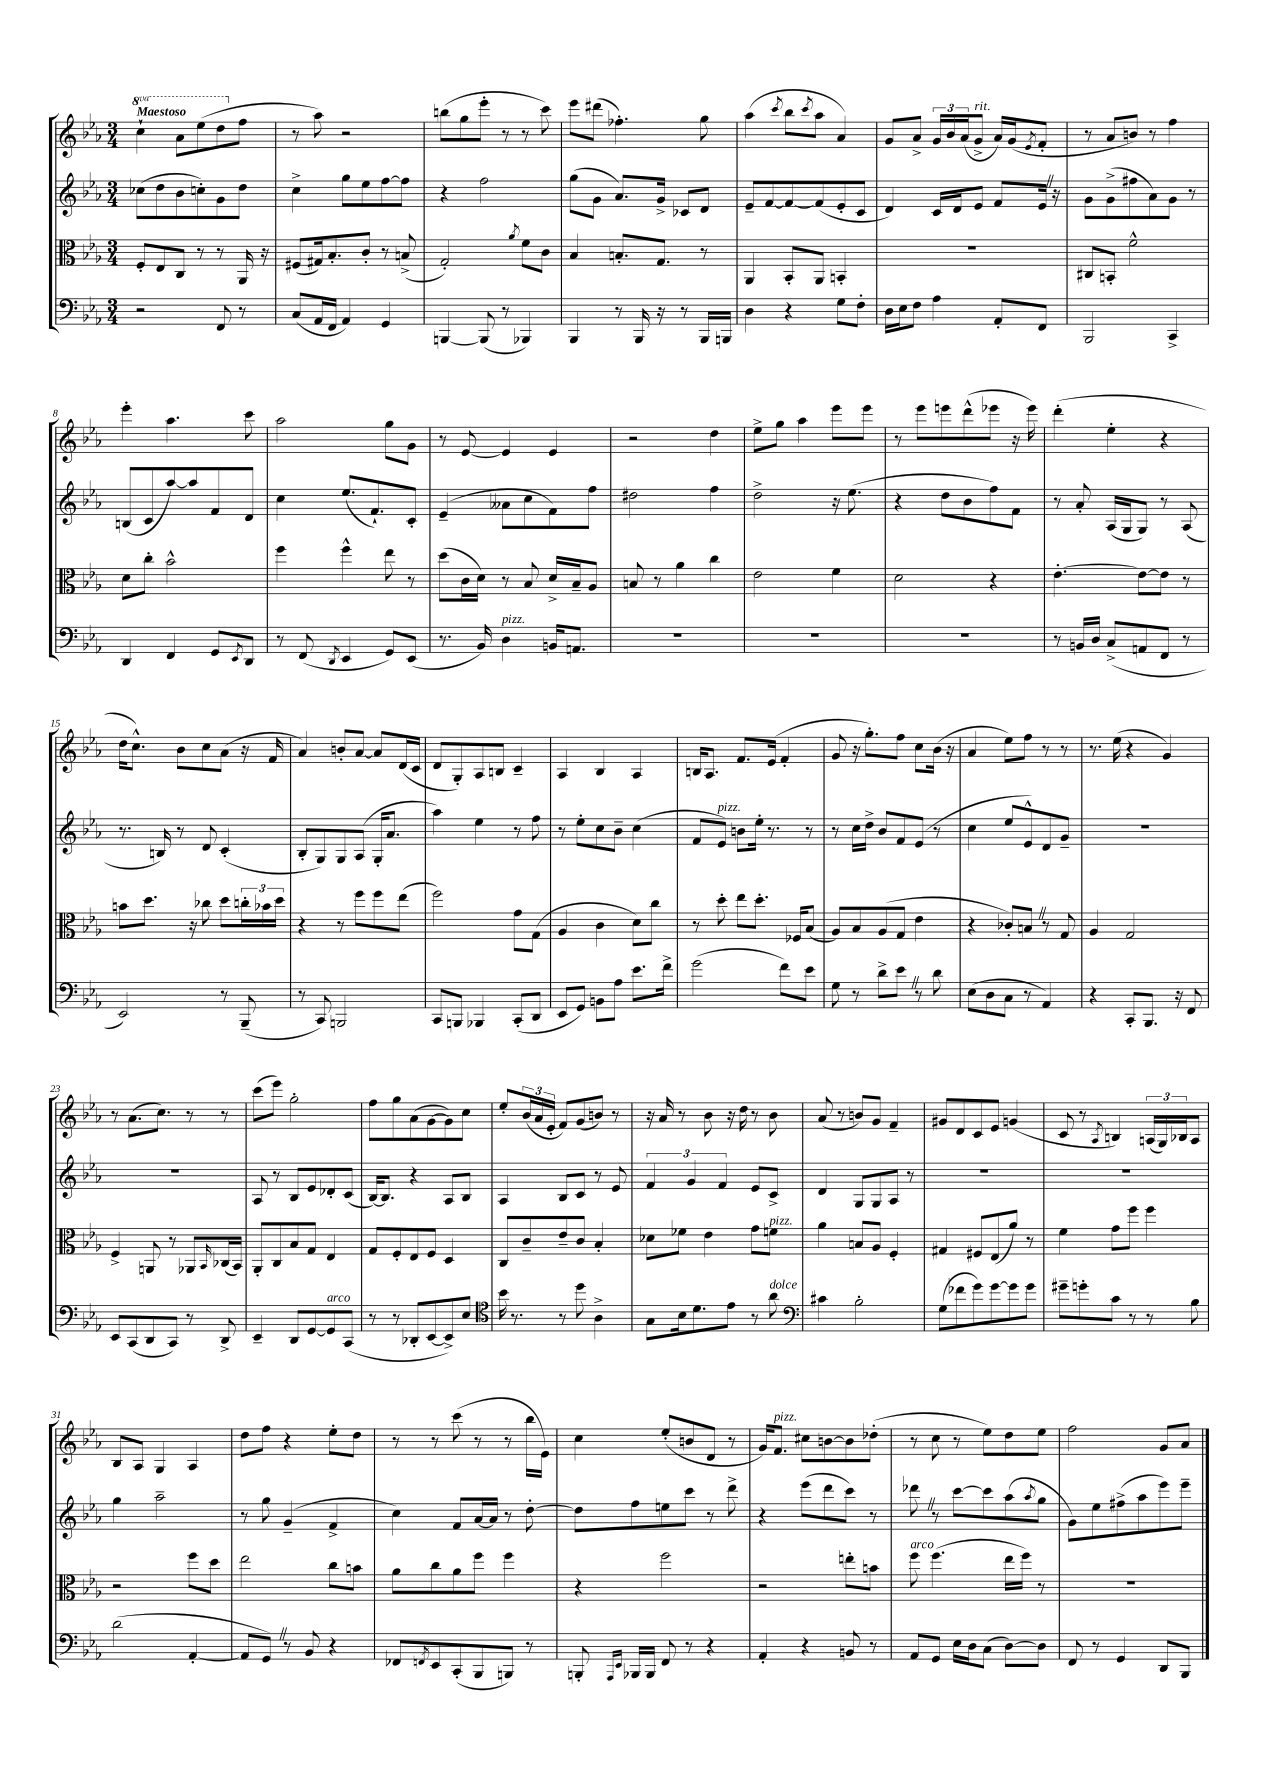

**kern	**kern	**kern	**kern
*staff4	*staff3	*staff2	*staff1
*clefF4	*clefC3	*clefG2	*clefG2
*k[b-e-a-]	*k[b-e-a-]	*k[b-e-a-]	*k[b-e-a-]
*M3/4	*M3/4	*M3/4	*M3/4
2r	8F'	(8cc-	4ccc`
.	8E-	8dd	.
.	8C	8b-	8aa-
.	8r	8cc')	(8eee-
8FF	8r	8g	8ddd
8r	16AA-	8dd	8ff
.	16r	.	.
=	=	=	=
(8C	(8F#	4cc^	8r
16AA-	16G#)	.	8aa-)
16FF	8.B-'	.	.
4AA-)	.	8gg	2r
.	8c'	8ee-	.
4GG	8r	[8ff	.
.	(8B^	8ff]	.
=	=	=	=
[4BBB	2G')	4r	(8bb
.	.	.	8gg
(8BBB]	.	2ff	8eee-'
8r	.	.	8r
.	8qa-	.	.
4BBB-)	8f	.	8r
.	8c	.	8ccc)
=	=	=	=
4BBB-	4B-	(8gg	8eee-
.	.	8g	(8ddd#
8r	8.B'	8.a-)	4.ff-')
16BBB-	.	.	.
16r	8.G	16g^	.
8r	.	8c-	.
16BBB-	8r	8d	8gg
16BBB	.	.	.
=	=	=	=
4D	4AA-	8e-~	(4aa-
.	.	[8f	.
.	.	.	8qccc
4r	8BB-'	8f_	8bb-
.	.	.	8qccc
.	8AA-	(8f]	8aa-
8G	4BB'	8e-'	4a-)
8F'	.	8c	.
=	=	=	=
16D	2.r	4d)	8g
16E-	.	.	.
8F	.	.	8a-^
4A-	.	16c	24g
.	.	.	24b-
.	.	16d	.
.	.	.	(24a-
.	.	8e-	8g^
8AA-'	.	8f	16a-)
.	.	.	(16g
.	.	.	8qe-
8FF	.	16e-	8f'
.	.	16r	.
=	=	=	=
2BBB-	8C#	8g	8r
.	8BB'	(8g^	8a-
.	2f^^	8ff#	8b)
.	.	8a-)	8r
4CC^	.	8g	4ff
.	.	8r	.
=	=	=	=
4DD	8d	(8B	4eee-'
.	8cc'	8c	.
4FF	2b-^^	[8aa-)	4.aa-
.	.	8aa-]	.
8GG	.	8f	.
8qEE-	.	.	.
8DD	.	8d	8ccc
=	=	=	=
8r	4ff	4cc	2aa-
(8FF	.	.	.
8qDD	.	.	.
4EE-	4ff^^	(8.ee-	.
.	.	8.f`)	.
8GG)	8ee-	.	8gg
(8EE-	8r	8c'	8g
=	=	=	=
8.r	(8dd	(4e-~	8r
.	16c	.	[8e-
16BB-)	16d)	.	.
4D	8r	8a--	4e-]
.	8B-	8cc	.
16BB	16d^	8f)	4e-
8.AA	16B-~	.	.
.	8A-	8ff	.
=	=	=	=
2.r	8B	2dd#	2r
.	8r	.	.
.	4a-	.	.
.	4cc	4ff	4dd
=	=	=	=
2.r	2e-	2dd^	8ee-^
.	.	.	8gg
.	.	.	4aa-
.	4f	16r	8eee-
.	.	(8.ee-	.
.	.	.	8eee-
=	=	=	=
2.r	2d	4r	8r
.	.	.	8eee-
.	.	8dd	8eee
.	.	8b-	(8ddd^^
.	4r	8ff)	8eee-
.	.	8f	16r
.	.	.	16eee-)
=	=	=	=
8r	[4.e-'	8r	(4ddd'
16BB	.	8a-'	.
16D	.	.	.
(8C^	.	(16A-	4ee-'
.	.	16G	.
8AA	8e-_	8G)	.
8FF	8e-]	8r	4r
8r	8r	(8A-	.
=	=	=	=
2EE-)	8b	8.r	16dd
.	.	.	8.cc^^)
.	8.dd	.	.
.	.	16B)	.
.	.	8r	8b-
.	16r	.	.
.	8cc-	8d	8cc
8r	8dd	(4c'	(8a-
(8BBB-~	24cc'	.	16r
.	24b-	.	.
.	.	.	16f
.	24dd	.	.
=	=	=	=
8r	4r	8B-'	4a-)
8CC)	.	8G)	.
2BBB	8r	8G	8b'
.	8ff	(8A-	[8a-
.	8ff	16G'	8a-]
.	.	8.a-	.
.	(8ee-	.	(16d
.	.	.	16c
=	=	=	=
8CC	2ff)	4aa-)	8d
8BBB	.	.	8G')
4BBB-	.	4ee-	8A-
.	.	.	8B
(8CC'	8g	8r	4c~
8DD	(8G	8ff	.
=	=	=	=
8EE-	4A-	8r	4A-
8GG)	.	8ee-'	.
8BB	4c	8cc	4B-
8A-	.	8b-~	.
8.e-	8d)	(4cc	4A-
.	8cc	.	.
16f^	.	.	.
=	=	=	=
(2g	8r	8f	16B
.	.	.	8.A-
.	8dd'	8e-)	.
.	8ee-	8b	8.f
.	8.dd'	16ee-'	.
.	.	8.r	(16e-
8f)	.	.	4f'
.	16F-	.	.
8e-	(8B-	8r	.
=	=	=	=
8G	8A-)	8r	8g
8r	8B-	16cc	16r
.	.	16dd^	8.gg')
8d^	(8A-	8b-	.
8e-	8G	8f	8ff
8r	4e-	(8e-	8cc
8d	.	8r	(16b-
.	.	.	16r
=	=	=	=
(8E-	4r	4cc	4a-
8D	.	.	.
8C	8c-')	8ee-	8ee-)
8r	8B	8e-^^)	8ff
4AA-)	8r	8d	8r
.	8G	8g~	8r
=	=	=	=
4r	4A-	2.r	8.r
.	.	.	(16ee-
8CC'	2G	.	4r
8.BBB-	.	.	.
.	.	.	4g)
16r	.	.	.
8FF	.	.	.
=	=	=	=
8EE-	4F^	2.r	8r
(8CC	.	.	(8.a-
8DD	8AA	.	.
.	.	.	8.cc)
8CC)	8r	.	.
8r	8AA-	.	8r
.	16qqBB-	.	.
8DD^	(16C-	.	8r
.	16BB-)	.	.
=	=	=	=
4EE-~	8AA-'	8A-	(8ccc
.	8C	8r	8eee-)
8DD	8B-	8B-	2gg'
[8GG	8G	8e-	.
8GG]	4E-	8d-'	.
(8CC	.	(8c	.
=	=	=	=
8r	8G	[16B-)	8ff
.	.	8.B-]	.
8r	8F'	.	8gg
8DD-'	8E-	4r	(8a-
[8EE-	8F	.	[8g
8EE-^])	4D	8A-	8g])
8E-	.	8B-	8cc
=	=	=	=
*clefC4	*	*	*
16b-	8C	4A-	8ee-'
8.r	.	.	.
.	8c~	.	(24b-
.	.	.	24a-
.	.	.	24e-'
8r	8e-~	8B-	8f)
8dd	8c	8c	(8g
4A-^	4B-'	8r	8b)
.	.	8e-	8r
=	=	=	=
8G	8d-	6f	16r
.	.	.	16a-
16B-	8f-	.	8r
.	.	6g	.
8.d	.	.	.
.	4e-	.	8b-
.	.	6f	.
8e-	.	.	16r
.	.	.	16dd
8r	8g	8e-	8r
8a-	8f	8c^	8b-
=	=	=	=
*clefF4	*	*	*
4c#	4a-	4d	(8a-
.	.	.	8r
2B-'	8B	8G	8b)
.	8A-	8G	8g
.	4F'	8A-	4f~
.	.	8r	.
=	=	=	=
(8G	4G#	2.r	8g#
8f-	.	.	8d
8g)	8F#	.	8c
[8g	(8E-	.	8e-
8g]	8a-)	.	(4g
8g	8r	.	.
=	=	=	=
8g#~	4f	2.r	8c
8g'	.	.	8r
.	.	.	8qA-
8c	8g	.	4B)
8r	8ff	.	.
8r	4ff	.	(24A
.	.	.	24G)
.	.	.	24B-
8B-	.	.	8A
=	=	=	=
(2d	2r	4gg	8B-
.	.	.	8A-
.	.	2aa-~	4G
[4AA-'	8ff	.	4A-
.	8dd	.	.
=	=	=	=
8AA-]	2ee-	8r	8dd
8GG)	.	8gg	8ff
8r	.	(4g~	4r
8BB-	.	.	.
4r	8cc	4f^	8ee-'
.	8b	.	8dd
=	=	=	=
8FF-	8a-	4cc)	8r
8qFF	.	.	.
8EE-	8cc	.	8r
(8CC'	8a-	8f	(8ccc
8BBB-	8ff	[16a-	8r
.	.	16a-]	.
8BBB)	4ff	8r	8r
8r	.	[8dd'	16bb-
.	.	.	16e-)
=	=	=	=
8BBB'	4r	8dd]	4cc
16qqAAA-	.	.	.
16qqEE-	.	.	.
16BBB-	.	8ff	.
16BBB-	.	.	.
8FF	2ff	8ee	(8ee-'
8r	.	8ccc	8b
4r	.	8r	8d
.	.	8ddd^	8r
=	=	=	=
4AA-'	2r	4r	16g)
.	.	.	8.f
4r	.	(8eee-	8cc#
.	.	8ddd	[8b
8BB	8ee'	8ccc)	8b]
8r	8b	8r	(8dd-'
=	=	=	=
8AA-	8ff	8ddd-	8r
8GG	(4.ff	8r	8cc
16E-	.	[8ccc	8r
16D	.	.	.
(8C	.	8ccc]	8ee-)
[8D)	16ee-	(8aa-	8dd
.	16ff)	.	.
.	.	8qaa-	.
8D]	8r	8gg	8ee-
=	=	=	=
8FF	2.r	8g)	2ff
8r	.	8ee-	.
4GG	.	(8ff#^	.
.	.	8aa-	.
8DD	.	8eee-)	8g
8BBB-	.	8eee-~	8a-
==	==	==	==
*-	*-	*-	*-
